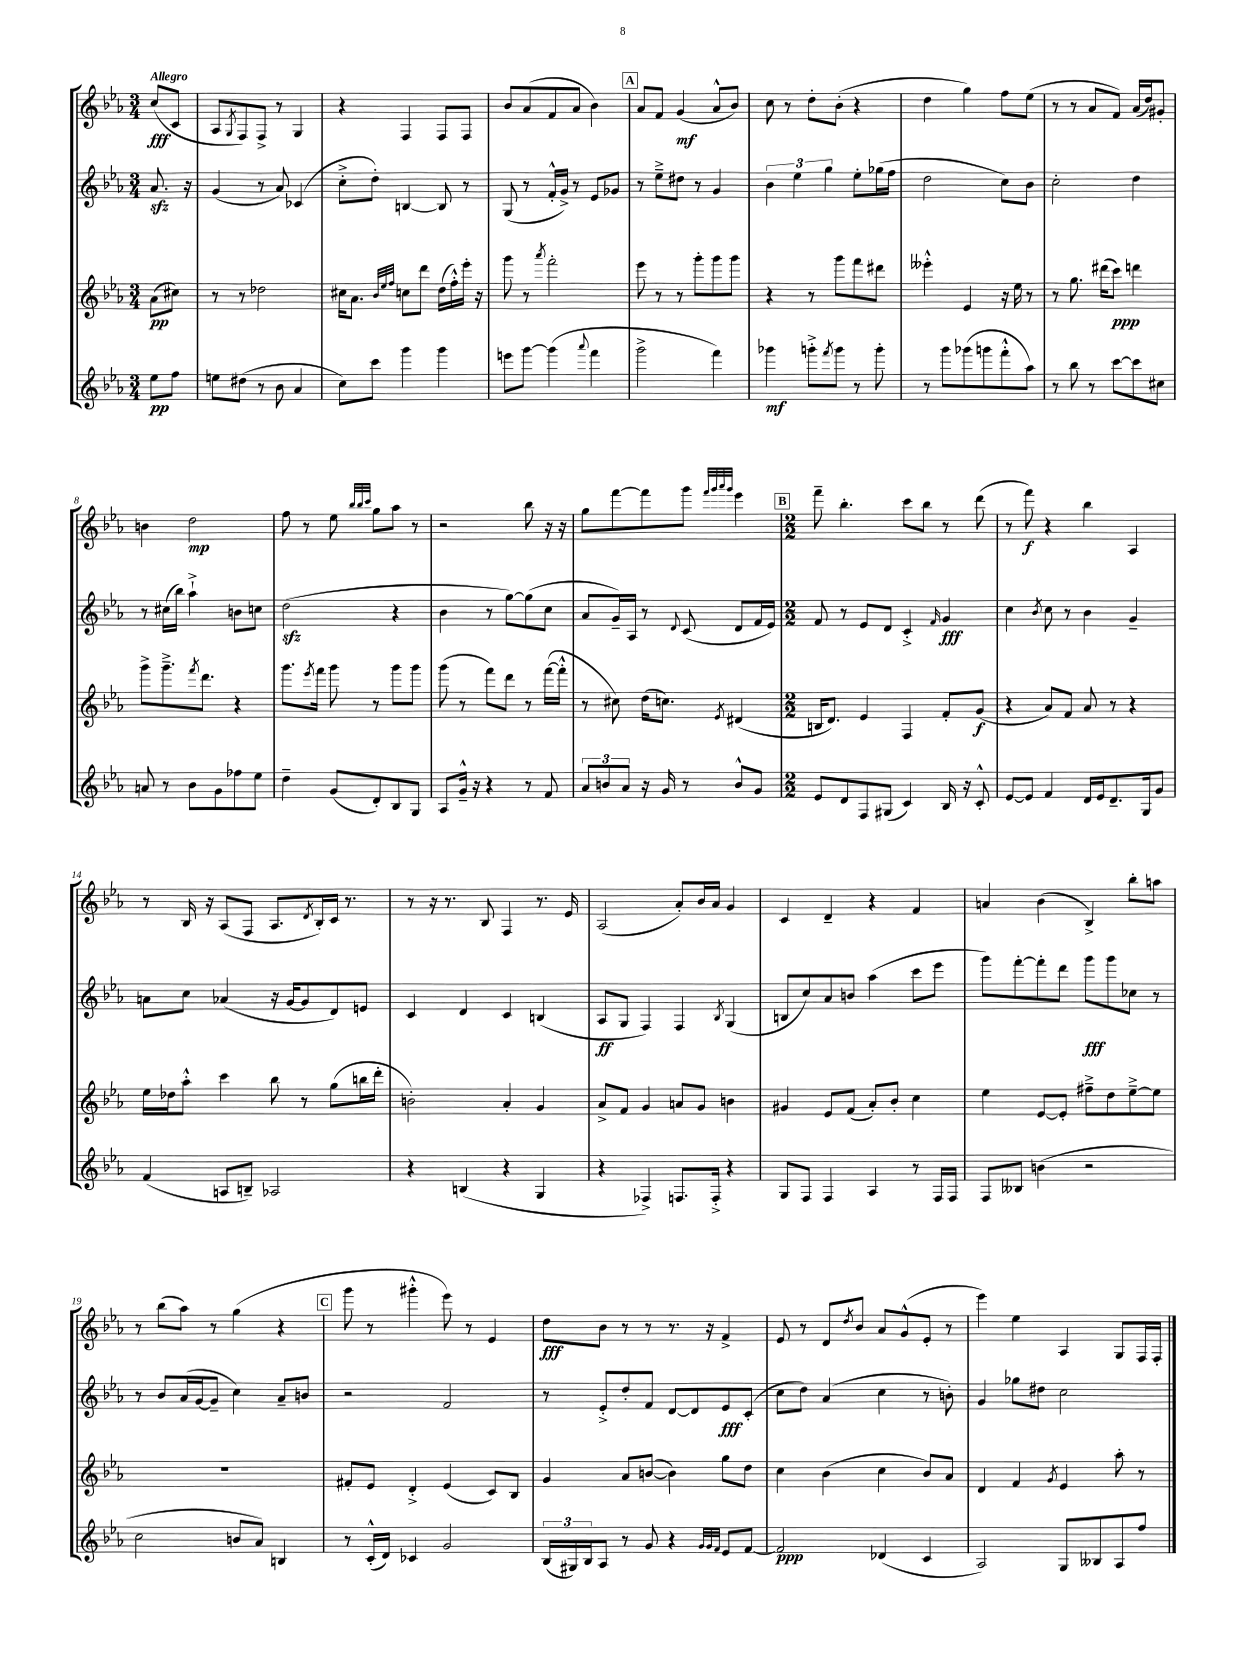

**kern	**kern	**kern	**kern
*staff4	*staff3	*staff2	*staff1
*clefG2	*clefG2	*clefG2	*clefG2
*k[b-e-a-]	*k[b-e-a-]	*k[b-e-a-]	*k[b-e-a-]
*M3/4	*M3/4	*M3/4	*M3/4
8ee-\L	(8a-\L	8.a-/	(8cc/L
8ff\J	8cc#\J)	.	8c/J
.	.	16r	.
=	=	=	=
8ee\L	8r	(4g/	8A-/L
.	.	.	8qG/
(8dd#\J	8r	.	8F/)
8r	2dd-\	8r	8F^/J
8b-\	.	8a-/)	8r
4a-/	.	(4c-/	4G/
=	=	=	=
8cc\L)	16cc#\LK	8cc'^\L	4r
.	8.a-\J	.	.
8ccc\J	.	8dd'\J)	.
.	32qqb-/LLL	.	.
.	32qqee-/	.	.
.	32qqff/JJJ	.	.
4ggg\	8cc\L	[4B/	4F/
.	8ddd\J	.	.
4ggg\	(16dd\LL	8B/]	8F/L
.	16ff'^^\)	.	.
.	16eee-'\JJ	8r	8F/J
.	16r	.	.
=	=	=	=
8eee\L	8ggg\	(8G/	8b-/L
[8ggg\J	8r	8r	(8a-/
.	8qaaa-/	.	.
(4ggg\]	2fff'\	16f'^^/LL	8f/
.	.	16g^/JJ)	.
.	.	8r	8a-/J
8qqaaa-/	.	.	.
4fff\	.	8e-/L	4b-\)
.	.	8g-/J	.
=	=	=	=
2ggg^\	8eee-\	8r	8a-/L
.	8r	8ee-~^\L	8f/J
.	8r	8dd#\J	(4g/
.	8ggg'\L	8r	.
4fff\)	8ggg\	4g/	8a-^^/L
.	8ggg\J	.	8b-/J)
=	=	=	=
4ggg-\	4r	6b-\	8cc\
.	.	.	8r
.	.	6ee-\	.
8ggg'^\L	8r	.	8dd'\L
.	.	6gg\	.
8qfff/	.	.	.
8ggg\J	8ggg\L	.	(8b-'\J
8r	8fff\	8ee-'\L	4r
8ggg'\	8ddd#\J	(16gg-\L	.
.	.	16ff\JJ	.
=	=	=	=
8r	4eee--'^^\	2dd\	4dd\
8ggg\L	.	.	.
(8ggg-\	4e-/	.	4gg\)
8ggg\	.	.	.
8fff'^^\	16r	8cc\L)	8ff\L
.	16ee-\	.	.
8aa-\J)	8r	8b-\J	(8ee-\J
=	=	=	=
8r	8r	2cc'\	8r
8bb-\	8.gg\	.	8r
8r	.	.	8a-/L
.	(16ddd#\LK	.	.
[8ccc\L	8ccc\J)	.	8f/J)
8ccc\]	4ddd\	4dd\	(16a-/LL
.	.	.	16dd/J)
8cc#\J	.	.	8g#'/J
=	=	=	=
8a/	8ggg^\L	8r	4b\
8r	8.ggg~^\	(16cc#\LL	.
.	.	16bb-\JJ)	.
8b-\L	.	4aa-`^\	2dd\
.	8qfff/	.	.
.	8.ddd\J	.	.
8g\	.	.	.
8ff-\	4r	8b\L	.
8ee-\J	.	8cc\J	.
=	=	=	=
4dd~\	8.ggg\L	(2dd\	8ff\
.	.	.	8r
.	8qeee-/	.	.
.	16fff\Jk	.	.
(8g/L	8ggg\	.	8ee-\
.	.	.	32qqbb-/LLL
.	.	.	32qqbb-/
.	.	.	32qqccc/JJJ
8d'/)	8r	.	8gg\L
8B-/	8ggg\L	4r	8aa-\J
8G/J	8ggg\J	.	8r
=	=	=	=
8A-/L	(8ggg\	4b-\	2r
16g~^^/Jk	8r	.	.
16r	.	.	.
4r	8fff\L)	8r	.
.	8ddd\J	[8gg\L)	.
8r	8r	(8gg\]	8bb-\
8f/	([16fff\LL	8cc\J	16r
.	16fff'^^\]JJ	.	16r
=	=	=	=
12a-/L	8r	8a-/L	8gg\L
12b/	.	.	.
.	8cc#\)	16g~/L)	[8fff\
12a-/J	.	.	.
.	.	16A-/JJ	.
16r	(16dd\LK	8r	8fff\]
16g/	8.cc\J)	.	.
.	.	8qqd/	.
8r	.	(8c/	8ggg\J
.	.	.	32qqfff/LLL
.	.	.	32qqggg/
.	.	.	32qqaaa-/
.	8qe-/	.	32qqggg/JJJ
8b^^/L	(4d#/	8d/L	4eee-\
8g/J	.	16f/L	.
.	.	16e-/JJ)	.
=	=	=	=
*M2/2	*M2/2	*M2/2	*M2/2
8e-/L	16B/LK	8f/	8fff~\
.	8.d/J)	.	.
8d/	.	8r	4.bb-'\
8F/	4e-/	8e-/L	.
(8G#/J	.	8d/J	.
4c/)	4F/	4c'^/	8ccc\L
.	.	.	8bb-\J
.	.	16qqf/	.
16B-/	8f'/L	4g/	8r
16r	.	.	.
8c'^^/	(8g/J	.	(8ddd\
=	=	=	=
[8e-/L	4r	4cc\	8r
8e-/]J	.	.	8fff\)
.	.	8qb-/	.
4f/	8a-/L)	8cc\	4r
.	8f/J	8r	.
16d/LL	8a-/	4b-\	4bb-\
16e-/J	.	.	.
8.d~/	8r	.	.
.	4r	4g~/	4A-/
16G/k	.	.	.
8g/J	.	.	.
=	=	=	=
(4f/	16ee-\LL	8a\L	8r
.	16dd-\J	.	.
.	8aa-'^^\J	8cc\J	16B-/
.	.	.	16r
8A/L	4ccc\	(4a-/	(8A-/L
8B~/J)	.	.	8F/J
2A-/	8bb-\	16r	8.A-/L
.	.	[16g/LK	.
.	8r	8g/]	.
.	.	.	8qd/
.	.	.	16B-'/L)
.	(8gg\L	8d/)	16c/JJ
.	.	.	8.r
.	16bb\L	8e/J	.
.	16ddd'\JJ	.	.
=	=	=	=
4r	2b'\)	4c/	8r
.	.	.	16r
.	.	.	8.r
(4B/	.	4d/	.
.	.	.	8B-/
4r	4a-'/	4c/	4F/
4G/	4g/	(4B/	8.r
.	.	.	16e-/
=	=	=	=
4r	8a-^/L	8A-/L	(2A-/
.	8f/J	8G/J	.
4F-^/)	4g/	4F/)	.
8.F/L	8a/L	4F/	8a-'/L)
.	8g/J	.	16b-/L
16F'^/Jk	.	.	16a-/JJ
.	.	8qB-/	.
4r	4b\	(4G/	4g/
=	=	=	=
8G/L	4g#/	8B/L	4c/
8F/J	.	8cc/)	.
4F/	8e-/L	8a-/	4d~/
.	(8f/J	8b/J	.
4A-/	8a-'/L)	(4aa-\	4r
.	8b-'/J	.	.
8r	4cc\	8ccc\L	4f/
16F/LL	.	8eee-\J	.
16F/JJ	.	.	.
=	=	=	=
8F/L	4ee-\	8ggg\L)	4a/
8B--/J	.	[8fff'\	.
(4b\	[8e-/L	8fff'\]	(4b-\
.	8e-'/]J	8ddd\J	.
2r	8ff#~^\L	8ggg\L	4B-^/)
.	8dd\	8ggg\	.
.	[8ee-~^\	8cc-\J	8bb-'\L
.	8ee-\]J	8r	8aa\J
=	=	=	=
2cc\	1r	8r	8r
.	.	8b-/L	(8bb-\L
.	.	(16a-/L	8aa-\J)
.	.	[16g/J	.
.	.	8g~/]J	8r
8b/L	.	4cc\)	(4gg\
8a-/J)	.	.	.
4B/	.	8a-~/L	4r
.	.	8b/J	.
=	=	=	=
8r	8f#'/L	2r	8ggg\
(16c'^^/LL	8e-/J	.	8r
16d/JJ)	.	.	.
4c-/	4d'^/	.	4ggg#'^^\
2g/	(4e-/	2f/	8eee-\)
.	.	.	8r
.	8c/L)	.	4e-/
.	8B-/J	.	.
=	=	=	=
(24B-/LL	4g/	8r	8dd\L
24G#/)	.	.	.
24B-/J	.	.	.
8A-/J	.	8e-'^/L	8b-\J
8r	8a-/L	8dd'/	8r
8g/	([8b/J	8f/J	8r
4r	4b\])	[8d/L	8.r
.	.	8d/]	.
.	.	.	16r
32qqg/LLL	.	.	.
32qqg/	.	.	.
32qqf/JJJ	.	.	.
8e-/L	8gg\L	8e-/	4f^/
[8f/J	8dd\J	(8c'/J	.
=	=	=	=
2f/]	4cc\	8cc\L	8e-/
.	.	8dd\J)	8r
.	(4b-\	(4a-/	8d/L
.	.	.	8qdd/
.	.	.	8b-/J
(4d-/	4cc\	4cc\	8a-/L
.	.	.	(8g^^/
4c/	8b-/L)	8r	8e-'/J
.	8a-/J	8b'\)	8r
=	=	=	=
2A-/)	4d/	4g/	4eee-\)
.	4f/	8gg-\L	4ee-\
.	.	8dd#\J	.
.	8qg/	.	.
8G/L	4e-/	2cc\	4A-/
8B--/	.	.	.
8A-/	8aa-'\	.	8G/L
8ff/J	8r	.	16F/L
.	.	.	16F'/JJ
==	==	==	==
*-	*-	*-	*-
